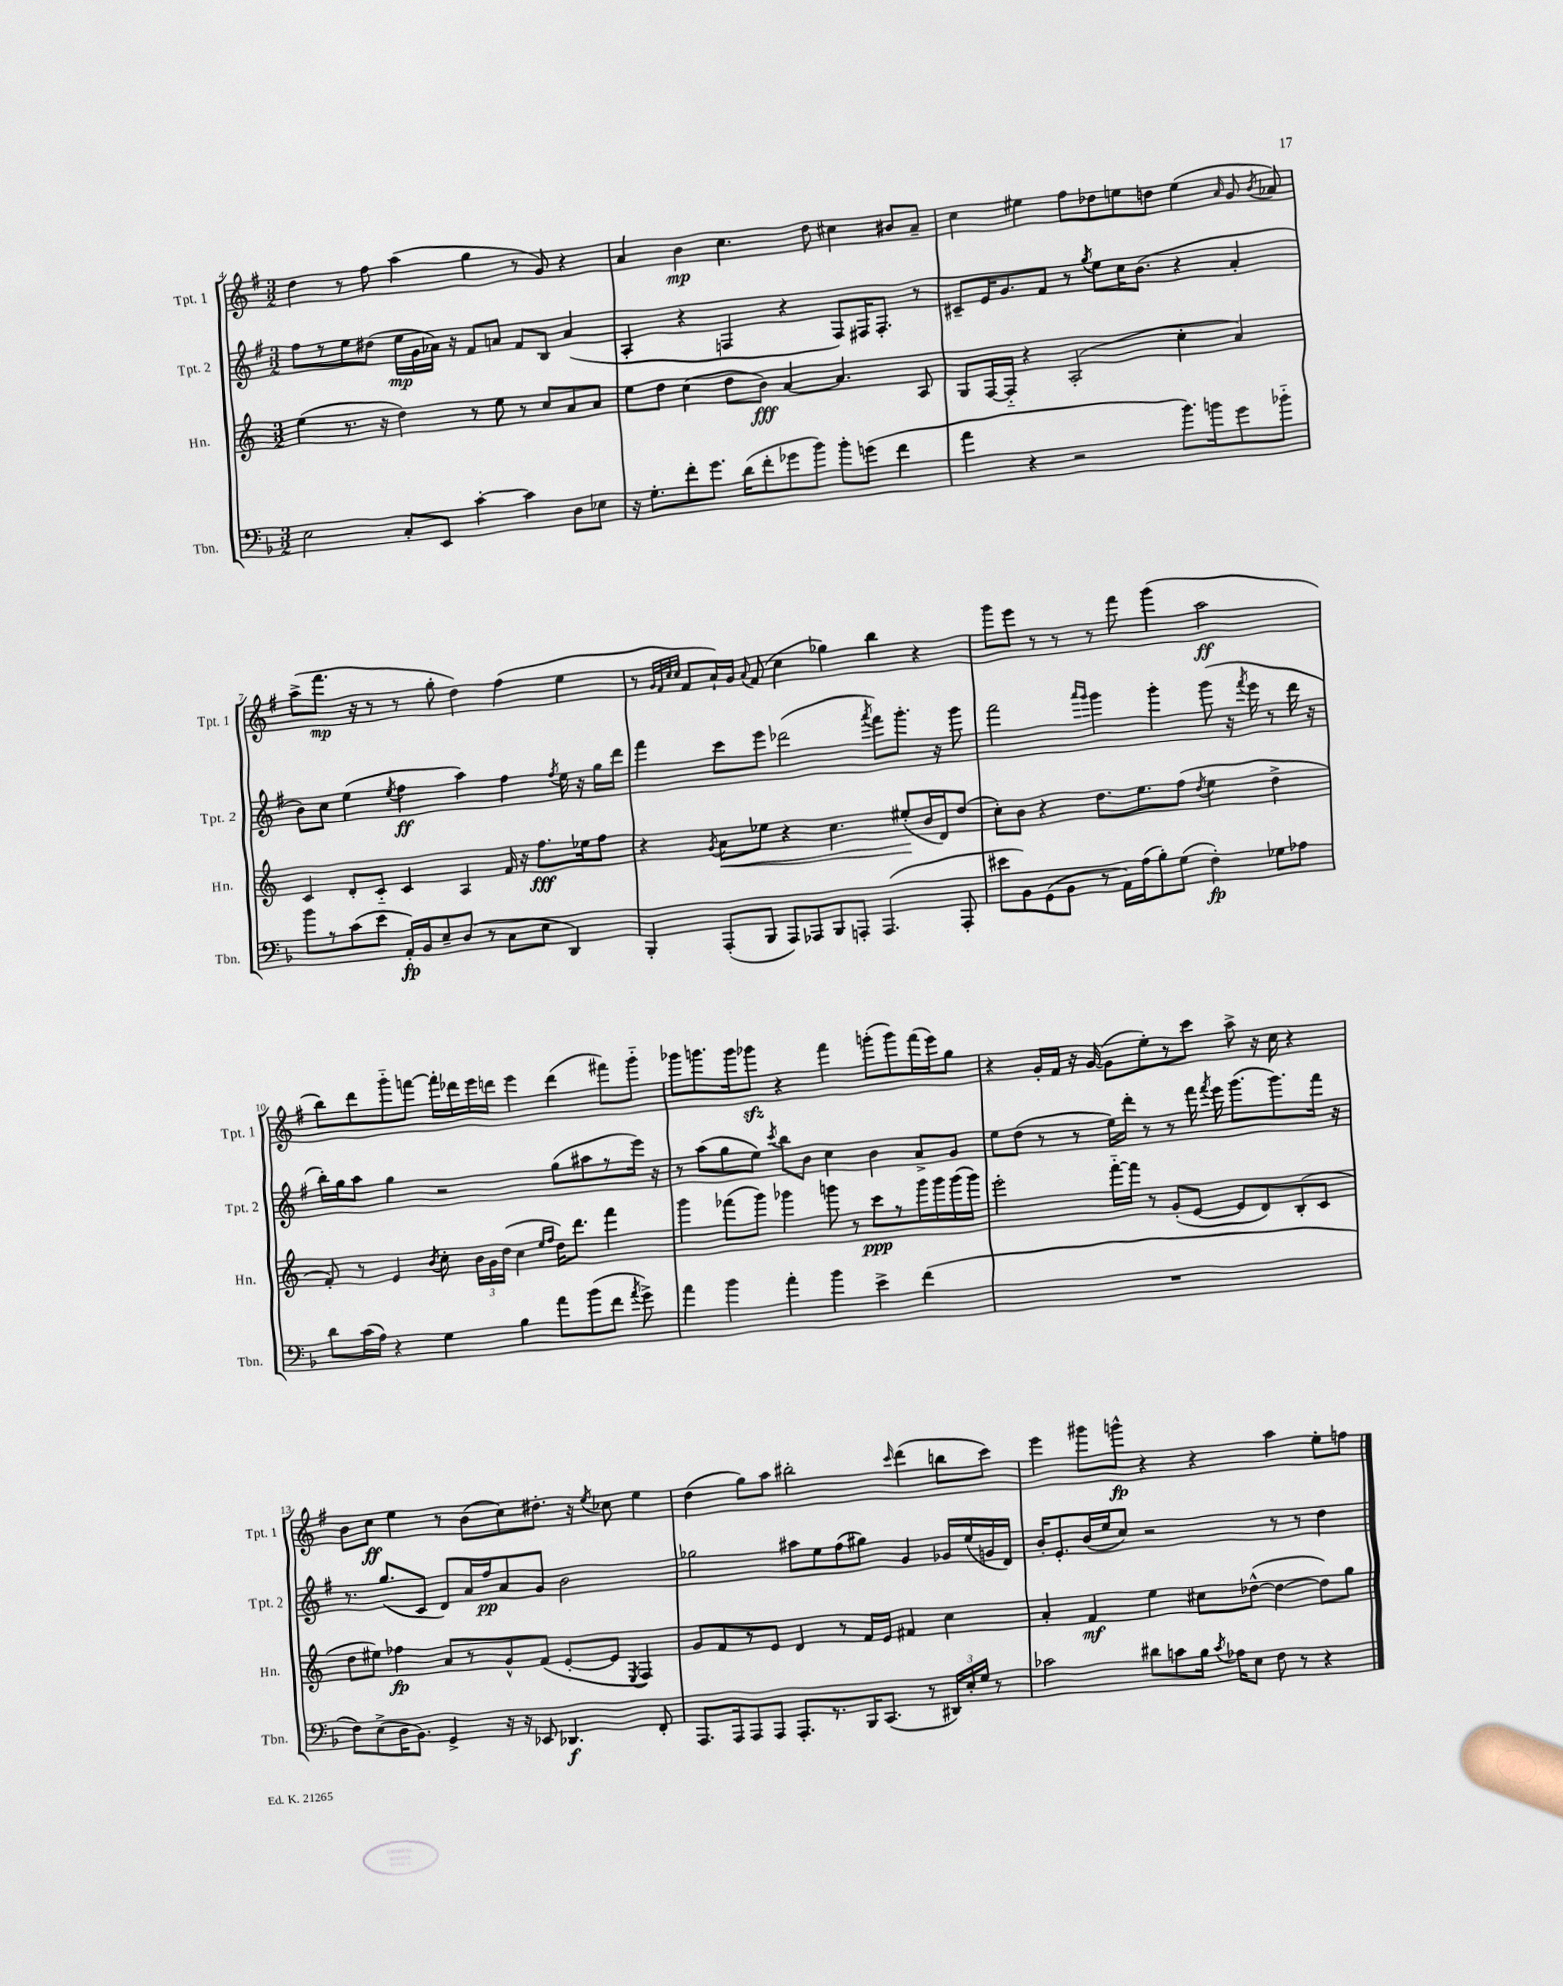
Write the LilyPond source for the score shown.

<<
\new StaffGroup <<
\new Staff = "s0" \with { instrumentName = "Tpt. 1" shortInstrumentName = "Tpt. 1" } {
    \clef treble \key g \major \numericTimeSignature \time 3/2
    \autoBeamOff d''4 r8 fis''8 a''4( g''4 r8 g'8) r4 |
    a'4 b'4\mp c''4. d''8 cis''4 bis'8[ a'8]-- |
    c''4 eis''4 fis''8[ des''8 e''8 d''8] e''4( \grace { a'16 } g'8 \acciaccatura { b'8 } aes'8) |
    a''8[->( fis'''8.]\mp r16 r8 r8 g''8-. d''4) fis''4( e''4 |
    r8 \grace { g'32[ fis'32 c''32 c''32] } fis'8[ a'16-!) g'16] \appoggiatura { a'8 } fis'8( c''4 ges''4) b''4 r4 |
    g'''8[ e'''8] r8 r8 r8 fis'''8 g'''4( a''2\ff |
    b''8[) d'''8 g'''8-_ f'''8]~ f'''16[-. des'''16 e'''16 d'''16] e'''4 d'''4( fis'''8[) g'''8]-_ |
    ges'''8[ g'''8. g'''16 ges'''8]\sfz r4 fis'''4 g'''8[-.( g'''8) fis'''16( e'''16) g''8] |
    r4 g'16[-. fis'16] r16 g'16~( g'8[ e''8-.) r8 c'''8] a''8-> r16 c''16 r4 |
    b'8[ c''8]\ff e''4 r8 b'8[( c''8) dis''8.]-. r16 \acciaccatura { e''8 } ces''8 e''4 |
    d''4( g''8[) a''8] bis''2-. \grace { c'''16 } d'''4( b''8[ c'''8]) |
    e'''4 gis'''8[ g'''8]-^\fp r4 r4 a''4 e''8[-. f''8] \bar "|." |
}
\new Staff = "s1" \with { instrumentName = "Tpt. 2" shortInstrumentName = "Tpt. 2" } {
    \clef treble \key g \major \numericTimeSignature \time 3/2
    \autoBeamOff fis''8[ r8 e''8 dis''8]( e''16[\mp g'16 aes'16]) r16 fis'8[ a'8] fis'8[ b8] a'4( |
    a4-. r4 f4 r4 f8[) fis16 fis8.]-. r8 |
    cis'8[-- e'16 g'8. fis'8] r8 \acciaccatura { g''8 } e''8[ c''16 b'8.]( r4 a'4-. |
    b'8[) c''8] e''4( \acciaccatura { e''8 } fis''4\ff a''4) fis''4 \acciaccatura { fis''8 } e''16 r16 g''16[ d'''16] |
    fis'''4 c'''8[ e'''8] des'''2( \acciaccatura { a'''8 } fis'''8[) g'''8.]-. r16 g'''8 |
    fis'''2 \grace { a'''16[ g'''16] } g'''4 g'''4-. g'''8( r16 \acciaccatura { fis'''8 } e'''16 r8 d'''16 r16 |
    b''16[-.) g''16 a''8] g''4 r2 g''8[( ais''8 r8 e'''16]) r16 |
    r8 a''8[( g''8 e''8]) \acciaccatura { c'''8 } b''8[ b'8] c''4 b'4 a'8[-> g'8] |
    e''8[ d''8]( r8 r8 e''16[) d'''16]-. r8 r8 fis'''16 \acciaccatura { fis'''8 } e'''16 g'''8.[( g'''8.) fis'''16] r16 |
    r8. g''8.[( c'8] d'8[) a'16 fis''16\pp a'8 g'8] b'2 |
    ges''2 ais''8[ e''8 fis''8( gis''8]) g'4 ges'16[ e''16( g'16 d'16]) |
    b'16[-. e'8.-. b'16( e''16 c''8]) r2 r8 r8 d''4 \bar "|." |
}
\new Staff = "s2" \with { instrumentName = "Hn." shortInstrumentName = "Hn." } {
    \clef treble \key c \major \numericTimeSignature \time 3/2
    \autoBeamOff e''4( r8. r16 d''4) r8 e''8 r8 c''8[ a'8 a'8] |
    e''8[ d''8] c''4( d''8[ b'8]\fff) a'4~ a'4. a8 |
    g8[ f16~ f16]-_ r4 a2-.( c''4-. a'4) |
    c'4 d'8[-. c'8]-_ c'4 a4 f'16 r16 f''8.[\fff ees''16 f''8] |
    r4 \acciaccatura { g'8 } a'8[\< ees''8] r4 c''4. eis''8[-.\!( b'16 d'16) d''8]( |
    c''8[-.) b'8] r4 d''8.[ e''8. f''8]( \acciaccatura { d''8 } e''4 d''4-> |
    f'8-.) r8 e'4 \acciaccatura { b'8 } c''8-. \tuplet 3/2 { b'16[ g'16 d''16]( } c''4 \grace { e''16[ f''16] } d''16[) d'''8.] f'''4 |
    g'''4 fes'''8[( g'''8]) ges'''4 g'''8 r8 c'''8[\ppp r8 g'''16 g'''16 g'''16( g'''16]) |
    e'''2-. f'''16[~-_ f'''16] r8 g'8[-.( e'8]~ e'8[ d'8) b8-.( c'8] |
    d''8[ eis''8]) fes''4\fp a'8[ r8 g'8-^ f'8]( e'8[~-. e'8] \acciaccatura { e8 } f4) |
    g'8[ f'8 r8 e'8] d'4 r8 f'16[ e'16] fis'4 c''4 |
    a'4-. f'4\mf e''4 cis''8[ des''8]~-^( des''4~ des''8[) g''8] \bar "|." |
}
\new Staff = "s3" \with { instrumentName = "Tbn." shortInstrumentName = "Tbn." } {
    \clef bass \key f \major \numericTimeSignature \time 3/2
    \autoBeamOff e2 c8[-. e,8] c'4~-. c'4 d8[ ees8] |
    r16 g8.[-. f'8-. g'8.] d'16[( f'8-. ges'8 bes'8]) bes'8[-. g'8]( f'4 |
    a'4 r4 r2 bes'8.[) b'16 g'8 bes'8]-_ |
    bes'8[ r8 c'8( e'8] a,16[-.\fp) bes,16 e8-- d8]( r8 c8[ e8] d,4) |
    bes,,4-. a,,8[-.( bes,,8] a,,8[) aes,,8 bes,,8 a,,8]-. a,,4.( a,,8-. |
    eis'8[ bes,8) g,8( bes,8] r8 a,16[) a16( bes8-.) g8]( f4-.\fp) ges8[ aes8] |
    d'8[ c'16( a16]) r4 g4 bes4 a'8[ bes'8( f'8] \acciaccatura { a'8 } g'8->) |
    a'4 bes'4 a'4-. bes'4 e'4-> f'4( |
    R1. |
    f8[) e8->( d16 bes,8.]) g,4-> r16 r16 ees,8 des,4.\f f,8-. |
    a,,8.[ a,,16 a,,8 a,,8] a,,8.[-. r8. bes,,16 c,8.]( r8 \tuplet 3/2 { dis,16[) e16-. g16] } r8 |
    ces'2 dis'8[ c'8 bes16] \acciaccatura { c'8 } aes16[ e8] f8 r8 r4 \bar "|." |
}
>>
>>
\layout { \context { \Score currentBarNumber = #4 } }
